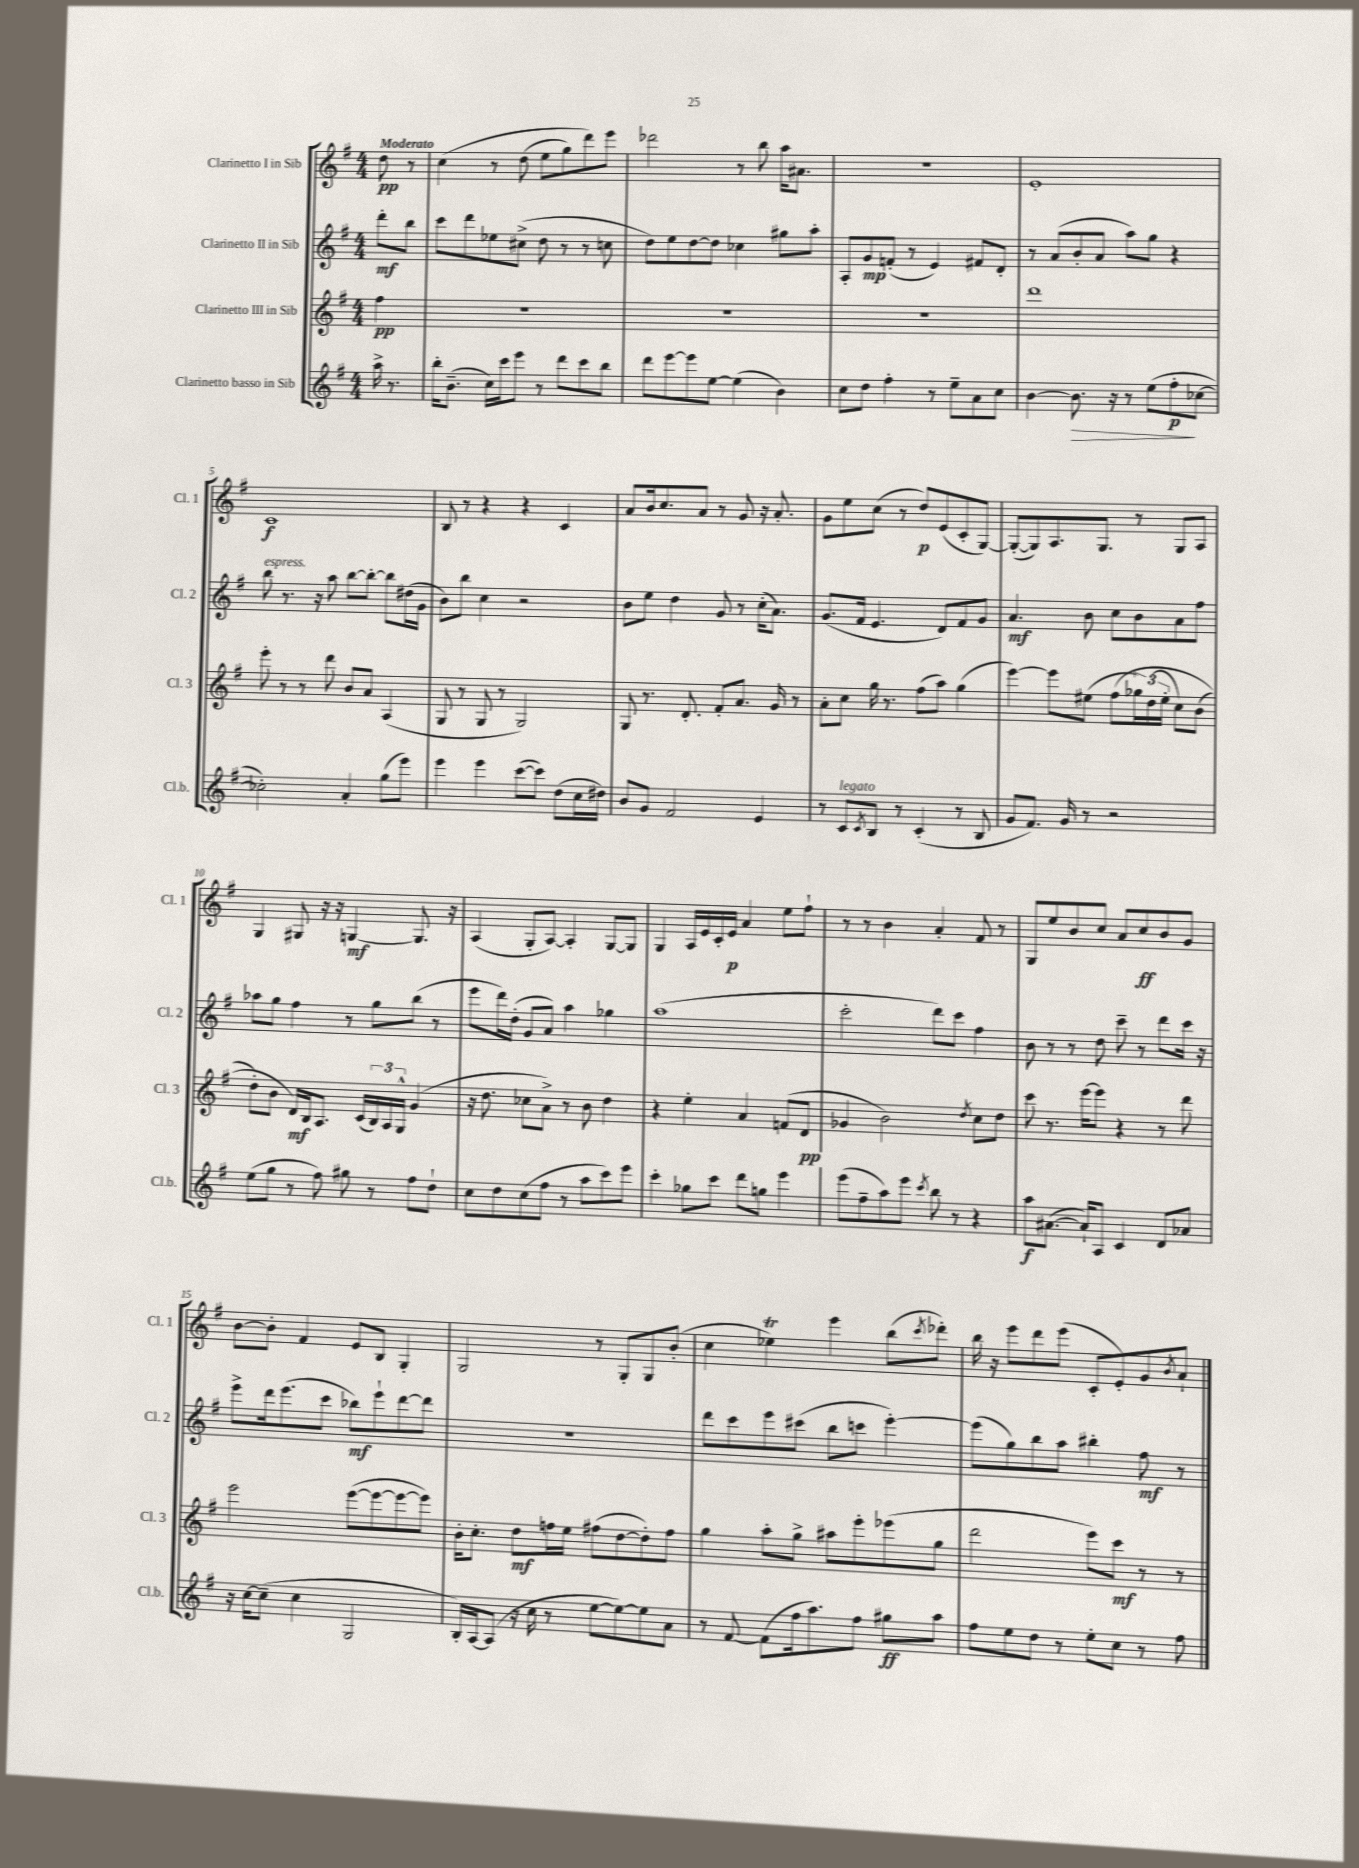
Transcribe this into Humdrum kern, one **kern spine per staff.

**kern	**dynam	**kern	**dynam	**kern	**dynam	**kern	**dynam
*part4	*part4	*part3	*part3	*part2	*part2	*part1	*part1
*staff4	*staff4	*staff3	*staff3	*staff2	*staff2	*staff1	*staff1
*I"Clarinetto basso in Sib	*	*I"Clarinetto III in Sib	*	*I"Clarinetto II in Sib	*	*I"Clarinetto I in Sib	*
*I'Cl.b.	*	*I'Cl. 3	*	*I'Cl. 2	*	*I'Cl. 1	*
*clefG2	*	*clefG2	*	*clefG2	*	*clefG2	*
*k[f#]	*	*k[f#]	*	*k[f#]	*	*k[f#]	*
*M4/4	*	*M4/4	*	*M4/4	*	*M4/4	*
=	=	=	=	=	=	=	=
!	!	!	!	!	!	!LO:TX:a:B:t=Moderato	!
16aa^\	.	4ff#\	pp	8ddd'\L	mf	8dd\	pp
8.r	.	.	.	.	.	.	.
.	.	.	.	8bb\J	.	8r	.
=1	=1	=1	=1	=1	=1	=1	=1
16bb'\KL	.	1r	.	8ccc\L	.	(4cc\	.
(8.b~\J	.	.	.	.	.	.	.
.	.	.	.	8ddd\	.	.	.
16cc\LL)	.	.	.	8ee-X\	.	8r	.
16ccc\J	.	.	.	.	.	.	.
8eee\J	.	.	.	(8cc#X^\J	.	(8dd\	.
8r	.	.	.	8dd\	.	8ee\L	.
8ddd\L	.	.	.	8r	.	8gg\)	.
8ccc\	.	.	.	8r	.	8ddd\)	.
8bb\J	.	.	.	8ccn\	.	8eee\J	.
=2	=2	=2	=2	=2	=2	=2	=2
8ddd\L	.	1r	.	8dd\L)	.	2ddd-X\	.
[8eee\	.	.	.	8ee\	.	.	.
8eee\]	.	.	.	[8dd\	.	.	.
[8ee\J	.	.	.	8dd\J]	.	.	.
(4ee\]	.	.	.	4cc-X\	.	8r	.
.	.	.	.	.	.	8bb\	.
4b\)	.	.	.	8gg#X\L	.	16aa\KL	.
.	.	.	.	.	.	8.a#X\J	.
.	.	.	.	8aa'\J	.	.	.
=3	=3	=3	=3	=3	=3	=3	=3
8cc\L	.	1r	.	8A'/L	.	1r	.
8dd\J	.	.	.	8g/	mp	.	.
4ff#'\	.	.	.	(8fn'/J	.	.	.
.	.	.	.	8r	.	.	.
8r	.	.	.	4e/)	.	.	.
8ee~\L	.	.	.	.	.	.	.
8a\	.	.	.	8f#X/L	.	.	.
8cc\J	.	.	.	8d'/J	.	.	.
=4	=4	=4	=4	=4	=4	=4	=4
[4b\	.	1ddd	.	8r	.	1e'	.
.	.	.	.	(8a/L	.	.	.
!	!LO:HP:b	!	!	!	!	!	!
8.b\]	>	.	.	8b'/	.	.	.
.	.	.	.	8a/J	.	.	.
16r	.	.	.	.	.	.	.
8r	.	.	.	8aa\L)	.	.	.
(8ee\L	.	.	.	8gg\J	.	.	.
8ff#'\	p	.	.	4r	.	.	.
[8cc-X\J	]	.	.	.	.	.	.
!!LO:LB:g=z
=5	=5	=5	=5	=5	=5	=5	=5
!	!	!	!	!LO:TX:a:i:t=espress.	!	!	!
2cc-X'\])	.	8eee'\	.	8bb\	.	1c	f
.	.	8r	.	8.r	.	.	.
.	.	8r	.	.	.	.	.
.	.	.	.	16r	.	.	.
.	.	8ddd\	.	8aa\	.	.	.
4a'/	.	8b/L	.	[8bb\L	.	.	.
.	.	8a/J	.	8bb'\J_	.	.	.
(8gg\L	.	(4A/	.	8bb\L]	.	.	.
8eee\J)	.	.	.	(16dd#X\L	.	.	.
.	.	.	.	16g\JJ	.	.	.
=6	=6	=6	=6	=6	=6	=6	=6
4eee\	.	8G/	.	8b\L)	.	8B/	.
.	.	8r	.	8bb\J	.	8r	.
4eee\	.	8G/	.	4cc\	.	4r	.
.	.	8r	.	.	.	.	.
([8ccc\L	.	2G/)	.	2r	.	4r	.
8ccc\J])	.	.	.	.	.	.	.
(8dd\L	.	.	.	.	.	4c/	.
16cc\L	.	.	.	.	.	.	.
16dd#X\JJ)	.	.	.	.	.	.	.
=7	=7	=7	=7	=7	=7	=7	=7
8b/L	.	8G/	.	8b\L	.	8a/L	.
8g/J	.	8.r	.	8ee\J	.	16b/k	.
.	.	.	.	.	.	8.cc/	.
2f#/	.	.	.	4dd\	.	.	.
.	.	8.d'/	.	.	.	.	.
.	.	.	.	.	.	8a/J	.
.	.	8f#'/L	.	8g/	.	8r	.
.	.	8.a/J	.	8r	.	8g/	.
4e/	.	.	.	(16cc'\KL	.	16r	.
.	.	16g/	.	8.a\J)	.	8.a'/	.
.	.	8r	.	.	.	.	.
=8	=8	=8	=8	=8	=8	=8	=8
8r	.	8a'\L	.	(8.g/L	.	8g\L	.
!LO:TX:a:i:t=legato	!	!	!	!	!	!	!
8c/L	.	8cc\J	.	.	.	8ee\	.
.	.	.	.	16f#/Jk	.	.	.
8qc/	.	.	.	.	.	.	.
8B/J	.	16gg\	.	4.e/	.	(8cc\J	.
.	.	8.r	.	.	.	.	.
8r	.	.	.	.	.	8r	.
(4c'/	.	(8ff#\L	.	.	.	8dd/L)	p
.	.	8aa\J)	.	8d/L)	.	(8e/	.
8r	.	(4gg\	.	8f#/	.	8c'/	.
8B/	.	.	.	8g/J	.	[8G/J)	.
=9	=9	=9	=9	=9	=9	=9	=9
8g/L	.	[4eee\)	.	4.a/	mf	(8G'/L_	.
8.f#/J)	.	.	.	.	.	8G/])	.
.	.	8eee\L]	.	.	.	8.A/	.
16g/	.	.	.	.	.	.	.
8r	.	(8ee#X\J	.	8b\	.	.	.
.	.	.	.	.	.	8.G/J	.
2r	.	(8ff#\L	.	8cc\L	.	.	.
.	.	24gg-X\L)	.	8b\	.	8r	.
.	.	(24dd\	.	.	.	.	.
.	.	24ee#'\JJ	.	.	.	.	.
.	.	8cc\L)	.	8a\	.	8G/L	.
.	.	(8b\J	.	8ff#\J	.	8A/J	.
!!LO:LB:g=z
=10	=10	=10	=10	=10	=10	=10	=10
(8ee\L	.	8dd'\L)	.	8aa-X\L	.	4G/	.
8gg\J	.	8b\J	.	8gg\J	.	.	.
8r	.	16d/LL)	mf	4ff#\	.	8G#X/	.
.	.	16B/J	.	.	.	.	.
8ff#\)	.	8.A/J	.	.	.	16r	.
.	.	.	.	.	.	16r	.
8gg#X\	.	.	.	8r	.	[4Gn/	mf
.	.	(16c/LL	.	.	.	.	.
8r	.	24B/)	.	8gg\L	.	.	.
.	.	24A/	.	.	.	.	.
.	.	24G^^/JJ	.	.	.	.	.
8ff#\L	.	(4g/	.	(8bb\J	.	8.G/]	.
8dd`\J	.	.	.	8r	.	.	.
.	.	.	.	.	.	16r	.
=11	=11	=11	=11	=11	=11	=11	=11
8cc\L	.	16r	.	8eee\L	.	(4A/	.
.	.	8.dd\	.	.	.	.	.
8dd\	.	.	.	16ddd\L)	.	.	.
.	.	.	.	(16dd'\JJ	.	.	.
(8cc\	.	8cc-X\L	.	8g/L	.	8G'/L	.
8ff#\J	.	8a^\J)	.	8a/J)	.	[8A/J)	.
8r	.	8r	.	4aa\	.	4A'/]	.
8aa\L	.	8b\	.	.	.	.	.
8ccc\)	.	4dd\	.	4gg-X\	.	[8G/L	.
8eee\J	.	.	.	.	.	8G/J]	.
=12	=12	=12	=12	=12	=12	=12	=12
4ccc'\	.	4r	.	(1aa	.	4G/	.
8gg-X\L	.	4ee'\	.	.	.	16A/LL	.
.	.	.	.	.	.	16e/	.
8ccc\J	.	.	.	.	.	16c'/	.
.	.	.	.	.	.	16e/JJ	p
8ddd\L	.	4a/	.	.	.	4a/	.
8ggn\J	.	.	.	.	.	.	.
4eee\	.	(8fn/L	.	.	.	8ee\L	.
.	.	8d/J	pp	.	.	8ff#`\J	.
=13	=13	=13	=13	=13	=13	=13	=13
(8eee\L	.	4g-X/	.	2ccc'\	.	8r	.
8ff#~\	.	.	.	.	.	8r	.
8aa\)	.	2b\)	.	.	.	4b\	.
8eee\J	.	.	.	.	.	.	.
8qccc/	.	.	.	.	.	.	.
8bb\	.	.	.	8ddd\L)	.	4a'/	.
8r	.	.	.	8ccc\J	.	.	.
.	.	8qdd/	.	.	.	.	.
4r	.	8cc\L	.	4ff#\	.	8f#/	.
.	.	8dd\J	.	.	.	8r	.
=14	=14	=14	=14	=14	=14	=14	=14
8aa\L	f	8ccc\	.	8b\	.	8G/L	.
([8.a#X\J	.	8.r	.	8r	.	8ee/	.
.	.	.	.	8r	.	8b/	.
16a#`/KL])	.	[16eee\KL	.	.	.	.	.
8A/J	.	8eee\J]	.	8dd\	.	8cc/J	.
4c/	.	4r	.	8ccc~\	.	8a/L	.
.	.	.	.	8r	.	8cc/	ff
8d/L	.	8r	.	8ddd\L	.	8b/	.
8a-X/J	.	8ddd\	.	16ccc\Jk	.	8g/J	.
.	.	.	.	16r	.	.	.
!!LO:LB:g=z
=15	=15	=15	=15	=15	=15	=15	=15
16r	.	2eee\	.	8eee^\L	.	[8b\L	.
[16cc\KL	.	.	.	.	.	.	.
(8cc~\J]	.	.	.	16ddd\k	.	8b'\J]	.
.	.	.	.	(8.eee\	.	.	.
4cc\	.	.	.	.	.	4f#/	.
.	.	.	.	8ccc\J	.	.	.
2G/	.	([8eee\L	.	8bb-X\L)	mf	8e/L	.
.	.	8eee\_	.	8eee`\	.	8B/J	.
.	.	8eee\_	.	[8ddd\	.	4G'/	.
.	.	8eee\J])	.	8ddd\J]	.	.	.
=16	=16	=16	=16	=16	=16	=16	=16
16B'/LL)	.	16b'\KL	.	1r	.	2G/	.
[16A/J	.	8.cc'\J	.	.	.	.	.
(8A/J]	.	.	.	.	.	.	.
16r	.	8dd\L	mf	.	.	.	.
16cc\	.	.	.	.	.	.	.
8r	.	16ffn\L	.	.	.	.	.
.	.	16ee\JJ	.	.	.	.	.
[8ee\L	.	(8ff#X\L	.	.	.	8r	.
8ee\_)	.	[8dd\	.	.	.	8G'/L	.
8ee\]	.	8dd'\])	.	.	.	8G/	.
8a\J	.	8ff#\J	.	.	.	(8b'/J	.
=17	=17	=17	=17	=17	=17	=17	=17
8r	.	4gg\	.	8ddd\L	.	4cc\	.
[8f#/	.	.	.	8ccc\	.	.	.
(8f#\L]	.	8aa'\L	.	8eee\	.	4ee-XT\)	.
16ff#\k	.	8gg^\J	.	(8ccc#X\J	.	.	.
8.aa\)	.	.	.	.	.	.	.
.	.	8aa#X\L	.	8bb\L	.	4eee\	.
8ff#\J	.	8eee'\	.	8cccn\J	.	.	.
8gg#X\L	ff	(8eee-X\	.	[4eee'\)	.	(8bb\L	.
.	.	.	.	.	.	8qccc/	.
8aa\J	.	8gg\J	.	.	.	8ddd-X'\J)	.
=18	=18	=18	=18	=18	=18	=18	=18
8ff#\L	.	2ddd\	.	(8eee\L]	.	16bb\	.
.	.	.	.	.	.	16r	.
8ee\	.	.	.	8gg\)	.	8eee\L	.
8dd\J	.	.	.	8bb\	.	8ddd\	.
8r	.	.	.	8aa\J	.	(8eee\J	.
8ee'\L	.	8eee\L)	.	4bb#X'\	.	8c'/L	.
8cc\J	.	8ccc\J	mf	.	.	8e'/)	.
8r	.	8r	.	8ff#\	mf	8g/	.
.	.	.	.	.	.	8qb/	.
8ff#\	.	8r	.	8r	.	8a`/J	.
==	==	==	==	==	==	==	==
*-	*-	*-	*-	*-	*-	*-	*-
